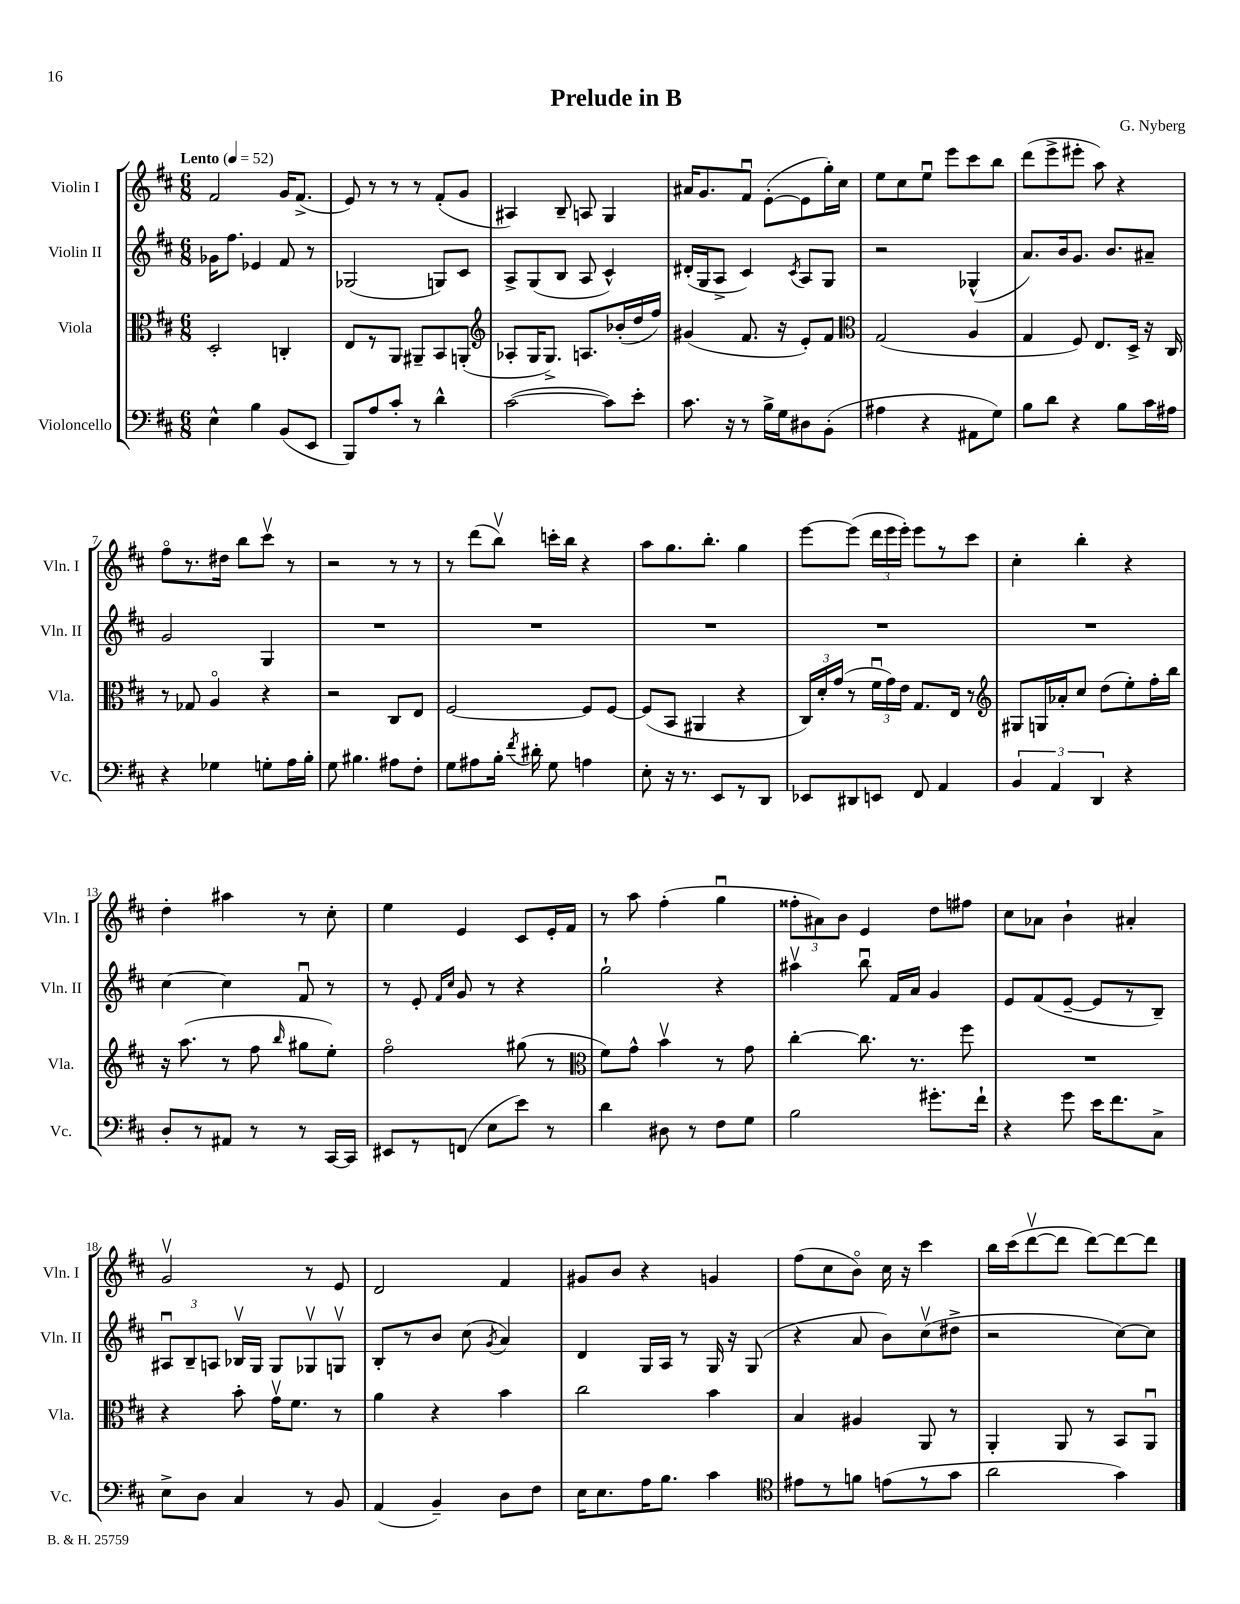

**kern	**kern	**kern	**kern
*staff4	*staff3	*staff2	*staff1
*clefF4	*clefC3	*clefG2	*clefG2
*k[f#c#]	*k[f#c#]	*k[f#c#]	*k[f#c#]
*M6/8	*M6/8	*M6/8	*M6/8
*MM52	*MM52	*MM52	*MM52
4E^^	2D'	16g-	2f#
.	.	8.ff#	.
4B	.	4e-	.
(8BB	4C'	8f#	16g
.	.	.	(8.f#^
8EE	.	8r	.
=	=	=	=
8BBB)	8E	(2G-	8e)
8A	8r	.	8r
8c#'	8AA	.	8r
8r	8AA#~	.	8r
4d^^	8BB	8G)	(8f#'
.	(8AA'	8c#	8g
=	=	=	=
*	*clefG2	*	*
([2c#	8A-'	8A^	4A#)
.	16G	(8G	.
.	8.G^)	.	.
.	.	8B	8B~
.	8.A	8A	8A
8c#])	.	4c#^^)	4G
.	(16b-'	.	.
8e'	16dd	.	.
.	16ff#)	.	.
=	=	=	=
8.c#	(4g#	(16d#'	16a#
.	.	16G	8.g
.	.	8A^	.
16r	.	.	.
8r	8.f#	4c#)	8f#u
16B^	.	.	([8e'
16G	16r	.	.
.	.	8qc#	.
8D#	8e')	8A	8e]
(8BB'	8f#	8G	16gg')
.	.	.	16cc#
=	=	=	=
*	*clefC3	*	*
4A#	(2G	2r	8ee
.	.	.	8cc#
4r	.	.	8eeu
.	.	.	8eee
8AA#	4A	(4G-^^	8ccc#
8G)	.	.	8bb
=	=	=	=
8B	4G	8.a)	(8ddd
8d	.	.	8eee^
.	.	16b	.
4r	8F#)	8.g	8eee#'
.	8.E	.	8aa)
.	.	8.b	.
8B	.	.	4r
.	16D^	.	.
16c#	16r	8a#~	.
16A#	16C#	.	.
=	=	=	=
4r	8r	2g	8ff#o
.	8G-	.	8.r
4G-	4Ao	.	.
.	.	.	16dd#
.	.	.	8bb
8G'	4r	4G	8ccc#v
16A	.	.	8r
16B'	.	.	.
=	=	=	=
8G	2r	2.r	2r
4.B#	.	.	.
8A#	8C#	.	8r
8F#'	8E	.	8r
=	=	=	=
8G	[2F#	2.r	8r
8A#	.	.	(8ddd
16B'	.	.	8bbv)
8qf#	.	.	.
16d#'	.	.	.
8G	.	.	16ccc'
.	.	.	16bb
4A	8F#]	.	4r
.	[8F#	.	.
=	=	=	=
8E'	(8F#]	2.r	8aa
16r	8BB	.	8.gg
8.r	.	.	.
.	4AA#	.	.
.	.	.	8.bb'
8EE	.	.	.
8r	4r	.	4gg
8DD	.	.	.
=	=	=	=
8EE-	24C#)	2.r	[8eee
.	24d'	.	.
.	(24g	.	.
8DD#	8r	.	(8eee]
8EE	24f#u	.	24ddd
.	24g)	.	24eee
.	24e	.	24eee')
8FF#	8.G	.	8eee
4AA	.	.	8r
.	16E	.	.
.	8r	.	8ccc#
=	=	=	=
*	*clefG2	*	*
6BB	8G#	2.r	4cc#'
.	16G	.	.
6AA	.	.	.
.	16a-'	.	.
.	8cc#	.	4bb'
6DD	.	.	.
.	(8dd	.	.
4r	8ee')	.	4r
.	16ff#'	.	.
.	16bb	.	.
=	=	=	=
8D'	16r	[4cc#	4dd'
.	(8.aa	.	.
8r	.	.	.
8AA#	8r	4cc#]	4aa#
8r	8ff#	.	.
.	16qqbb	.	.
8r	8gg#	8f#u	8r
[16CC#	8ee')	8r	8cc#'
16CC#]	.	.	.
=	=	=	=
8EE#	2ff#o	8r	4ee
8r	.	8e'	.
.	.	16qqf#	.
.	.	16qqcc#	.
(8FF	.	8g	4e
8E	.	8r	.
8e)	(8gg#	4r	8c#
8r	8r	.	16e'
.	.	.	16f#
=	=	=	=
*	*clefC3	*	*
4d	8f#)	2gg`	8r
.	8g^^	.	8aa
8D#	4bv	.	(4ff#'
8r	.	.	.
8F#	8r	4r	4ggu
8G	8g	.	.
=	=	=	=
2B	[4cc#'	4aa#v	12ff##'
.	.	.	12a#)
.	.	.	12b
.	8.cc#]	8bbu	4e
.	.	16f#	.
.	8.r	16a	.
8.g#'	.	4g	8dd
.	8ff#	.	8ff#
16f#`	.	.	.
=	=	=	=
4r	2.r	8e	8cc#
.	.	(8f#	8a-
8g	.	[8e~	4b`
16e	.	8e]	.
8.f#	.	.	.
.	.	8r	4a#'
8C#^	.	8B~)	.
=	=	=	=
8E^	4r	12A#u	2gv
.	.	12B~	.
8D	.	.	.
.	.	12A	.
4C#	8b'	16B-v	.
.	.	16G	.
.	16gv	8G	.
.	8.f#	.	.
8r	.	8G-v	8r
8BB	8r	8Gv	8e
=	=	=	=
(4AA	4a	8B'	2d
.	.	8r	.
4BB~)	4r	8b	.
.	.	(8cc#	.
.	.	8qg	.
8D	4b	4a)	4f#
8F#	.	.	.
=	=	=	=
16E	2cc#	4d	8g#
8.E	.	.	.
.	.	.	8b
16A	.	16G	4r
8.B	.	16A	.
.	.	8r	.
4c#	4b	16G	4g
.	.	16r	.
.	.	(8G	.
=	=	=	=
*clefC4	*	*	*
8e#	4B	4r	(8ff#
8r	.	.	8cc#
8f	4A#	8a	8bo)
(8e	.	8b)	16cc#
.	.	.	16r
8r	8AA	(8cc#v	4ccc#
8g	8r	8dd#^	.
=	=	=	=
2a	4AA'	2r	16bb
.	.	.	(16ccc#
.	.	.	[8dddv
.	8AA	.	8ddd]
.	8r	.	[8ddd)
4g)	8BB	[8cc#)	8ddd_
.	8AAu	8cc#]	8ddd]
==	==	==	==
*-	*-	*-	*-
